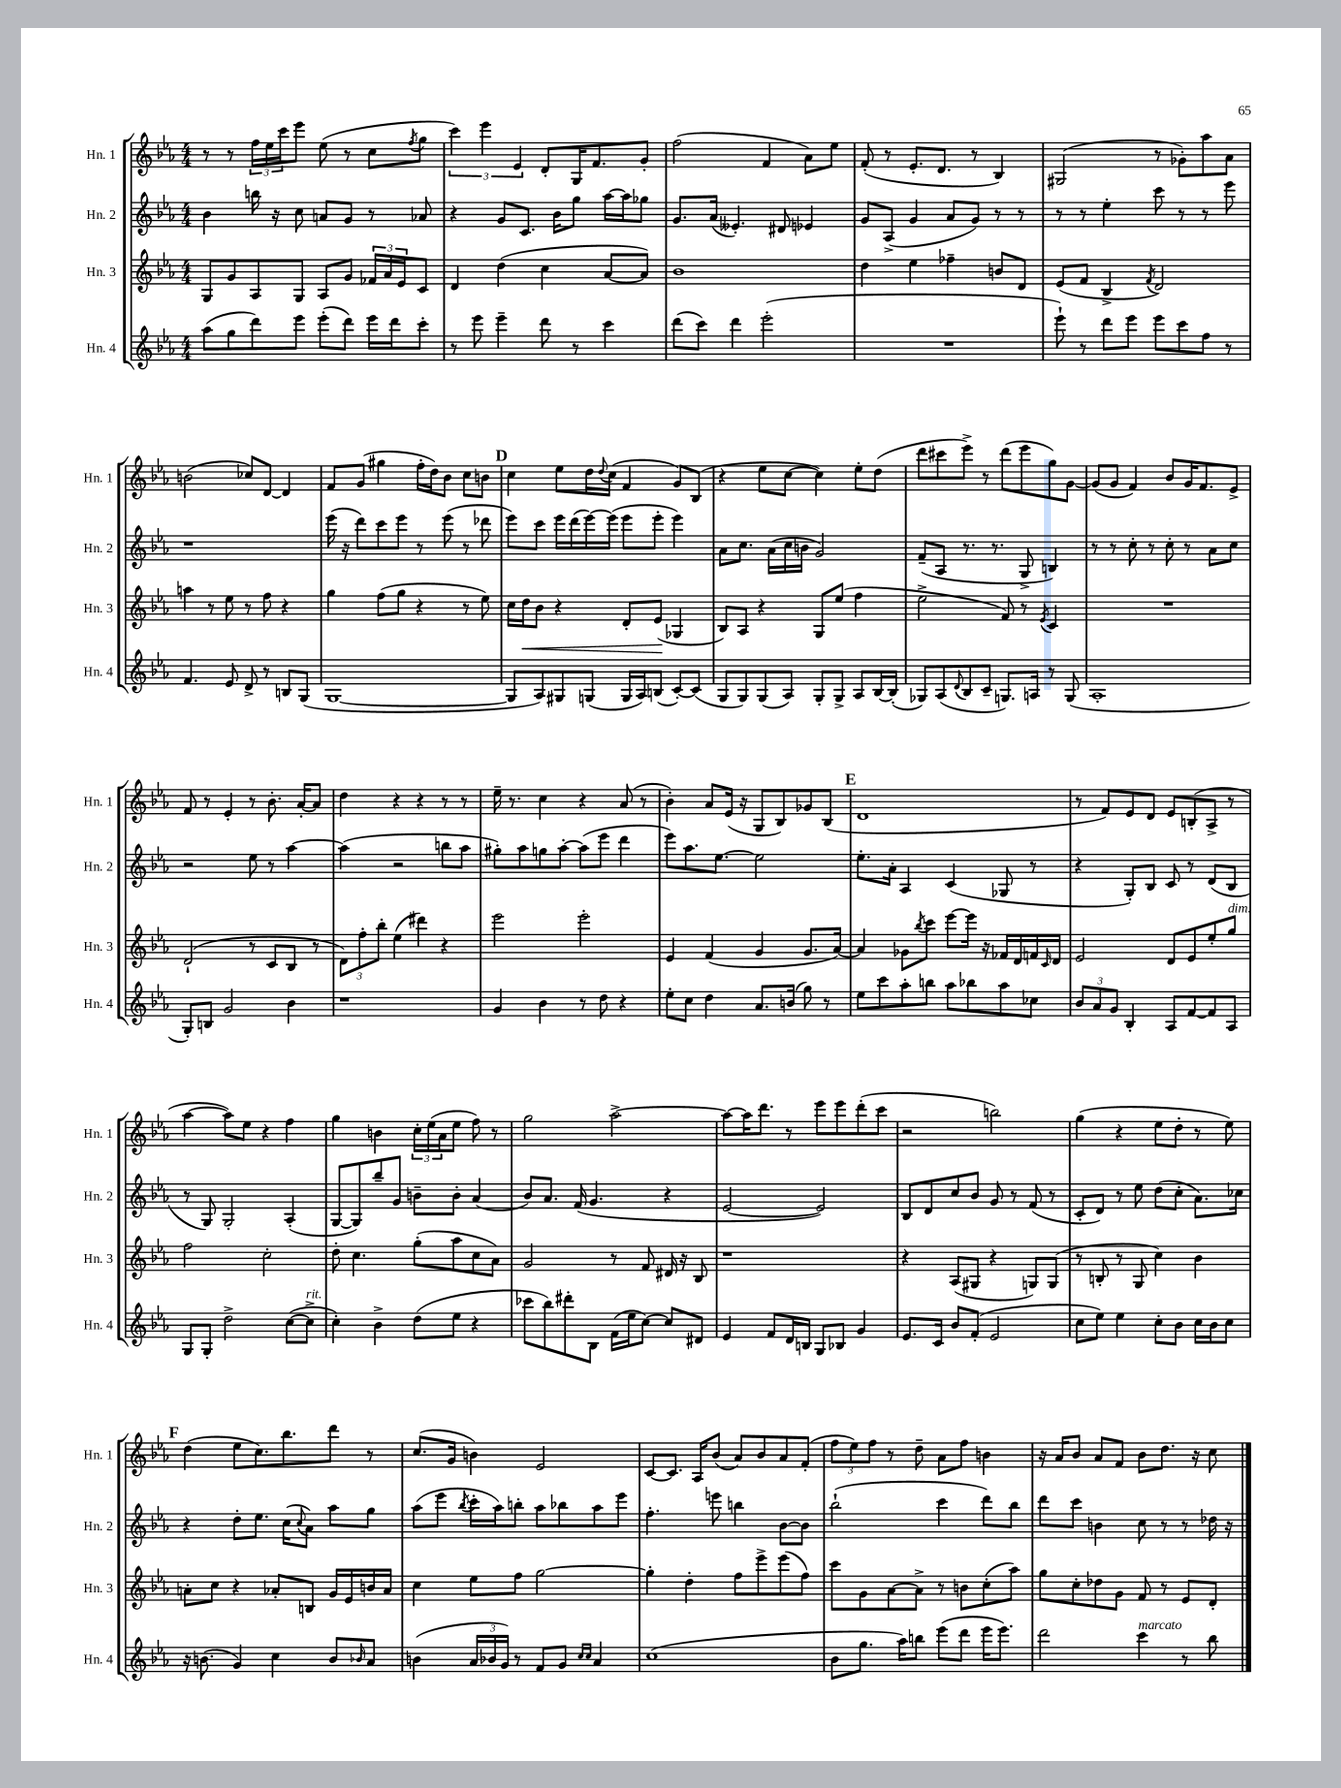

**kern	**kern	**dynam	**kern	**kern
*part4	*part3	*part3	*part2	*part1
*staff4	*staff3	*staff3	*staff2	*staff1
*I"Hn. 4	*I"Hn. 3	*	*I"Hn. 2	*I"Hn. 1
*I'Hn. 4	*I'Hn. 3	*	*I'Hn. 2	*I'Hn. 1
*clefG2	*clefG2	*	*clefG2	*clefG2
*k[b-e-a-]	*k[b-e-a-]	*	*k[b-e-a-]	*k[b-e-a-]
*M4/4	*M4/4	*	*M4/4	*M4/4
=41	=41	=41	=41	=41
(8aa-\L	8G/L	.	4b-\	8r
8gg\	8g/	.	.	8r
8ddd\)	8A-/	.	16bbn\	24ff\LL
.	.	.	.	24ee-\
.	.	.	16r	.
.	.	.	.	24ccc\J
8eee-\J	8G/J	.	8cc\	8eee-\J
(8eee-'\L	8A-/L	.	8an/L	(8ee-\
8ddd\J)	8g/J	.	8g/J	8r
16eee-\LL	24f-X/LL	.	8r	8cc\L
.	24a-/	.	.	.
16ddd\J	.	.	.	.
.	24e-/J	.	.	.
.	.	.	.	8qff/
8ccc'\J	8c/J	.	8a-X/	8gg\J
=42	=42	=42	=42	=42
8r	4d/	.	4r	6ccc\)
8eee-\	.	.	.	.
.	.	.	.	6eee-\
4eee-~\	(4dd\	.	8g/L	.
.	.	.	.	6e-/
.	.	.	8.c/J	.
8ddd\	4cc\	.	.	8d'/L
.	.	.	16b-\KL	.
8r	.	.	8gg\J	16G/K
.	.	.	.	8.f/
4ccc\	[8a-/L	.	[16aa-\LL	.
.	.	.	16aa-\J]	.
.	8a-/J])	.	8gg-X\J	8g'/J
=43	=43	=43	=43	=43
(8ddd\L	1b-	.	8.g/L	(2ff\
8ccc\J)	.	.	.	.
.	.	.	(16a-/Jk	.
4ddd\	.	.	4.e--X'/)	.
(2eee-'\	.	.	.	4f/
.	.	.	8d#X/	.
.	.	.	4e-X/	8a-\L)
.	.	.	.	8ee-\J
=44	=44	=44	=44	=44
1r	4dd\	.	8g/L	(8f'/
.	.	.	(8A-^/J	8r
.	4ee-\	.	4g/	8.e-'/L
.	.	.	.	8.d/J
.	4ff-X~\	.	8a-/L	.
.	.	.	8g/J)	8r
.	8bn/L	.	8r	4B-/)
.	8d/J	.	8r	.
=45	=45	=45	=45	=45
8eee-`\)	(8e-/L	.	8r	(2G#X/
8r	8f/J	.	8r	.
8ddd\L	4B-^/	.	4ee-'\	.
8eee-\J	.	.	.	.
.	8qf/	.	.	.
8eee-\L	2d/)	.	8ccc\	8r
8ccc\	.	.	8r	8g-X'\L)
8ff\J	.	.	8r	8aa-\
8r	.	.	8eee-\	8a-\J
!!LO:LB:g=z
=46	=46	=46	=46	=46
4.f/	4aan\	.	1r	(2bn\
.	8r	.	.	.
8e-/	8ee-\	.	.	.
8d^/	8r	.	.	8cc-X/L)
8r	8ff\	.	.	[8d/J
8Bn/L	4r	.	.	4d/]
(8G/J	.	.	.	.
=47	=47	=47	=47	=47
[1G	4gg\	.	(16eee-\	8f/L
.	.	.	16r	.
.	.	.	8ddd\L)	(8g/J
.	(8ff\L	.	8ccc\	4gg#X\
.	8gg\J	.	8eee-\J	.
.	4r	.	8r	16ff'\LL
.	.	.	.	16dd\J)
.	.	.	(8eee-\	8b-\J
.	8r	.	8r	8cc\L
.	8ee-\)	.	8ddd-X\	8bn\J
!!LO:REH:place=s1:t=D
=48	=48	=48	=48	=48
8G/L]	16cc\LL	.	8eee-\L)	4cc\
!	!	!LO:HP:b	!	!
.	16dd\J	<	.	.
8A-/)	8b-\J	.	8ccc\J	.
8G#X/	4r	.	16eee-\LL	8ee-\L
.	.	.	(16ddd\	.
(8Gn/J	.	.	[16eee-\)	16dd\L
.	.	.	.	8qqdd/
.	.	.	(16eee-\JJ]	(16cc\JJ
16G/LL	8d'/L	.	8eee-\L	4f/
16A-/J)	.	.	.	.
(8Bn/J	(8e-/J	.	8eee-'\J	.
[8c'/L)	4G-X/	[	4eee-\)	8g/L)
(8c/J]	.	.	.	(8B-/J
=49	=49	=49	=49	=49
8G/L	8B-/L)	.	8a-\L	4r
8G/)	8A-/J	.	8.cc\J	.
(8G/	4r	.	.	8ee-\L
.	.	.	(16a-\LL	.
8A-/J)	.	.	16cc\	[8cc\J
.	.	.	16bn\JJ	.
8G'/L	8G/L	.	2g/)	4cc\])
8G^/J	(8ee-/J	.	.	.
8A-/L	4ff\	.	.	8ee-'\L
[16B-/L	.	.	.	(8dd\J
(16B-'/JJ]	.	.	.	.
=50	=50	=50	=50	=50
8G-X/L)	2ee-^\	.	(8f~/L	8ddd\L
(8A-/	.	.	8A-/J	8ccc#X\
8qqd/	.	.	.	.
8B-/	.	.	8.r	8eee-^\J)
8c~/J	.	.	.	8r
.	.	.	8.r	.
8.Gn/L)	8f/)	.	.	(8ddd\L
.	8r	.	8G^/	8eee-\
16An/Jk	.	.	.	.
.	8qe-/	.	.	.
8r	4c/	.	4Bn/)	8gg\)
(8G/	.	.	.	[8g\J
=51	=51	=51	=51	=51
1A-'	1r	.	8r	(8g/L]
.	.	.	8r	8g/J
.	.	.	8cc'\	4f/)
.	.	.	8r	.
.	.	.	8cc'\	8b-/L
.	.	.	8r	16g/K
.	.	.	.	8.f/
.	.	.	8a-\L	.
.	.	.	8cc\J	8e-^/J
!!LO:LB:g=z
=52	=52	=52	=52	=52
8G'/L)	(2d`/	.	2r	8f/
8Bn/J	.	.	.	8r
2g/	.	.	.	4e-'/
.	8r	.	8ee-\	8r
.	8c/L	.	8r	8.b-'\
4b-\	8B-/J	.	[4aa-\	.
.	.	.	.	[16a-'/KL
.	8r	.	.	8a-/J]
=53	=53	=53	=53	=53
1r	12d\L)	.	(4aa-\]	4dd\
.	12ff'\	.	.	.
.	12bb-'\J	.	.	.
.	(4ee-\	.	2r	4r
.	4ddd#X\)	.	.	4r
.	4r	.	8bbn\L	8r
.	.	.	8aa-\J	8r
=54	=54	=54	=54	=54
4g/	2eee-\	.	8gg#X'\L)	16ee-~\
.	.	.	.	8.r
.	.	.	8aa-\	.
4b-\	.	.	8ggn\	4cc\
.	.	.	[8aa-'\J	.
8r	2eee-'\	.	(8aa-\L]	4r
8dd\	.	.	8eee-\J	.
4r	.	.	4ddd\	(8a-/
.	.	.	.	8r
=55	=55	=55	=55	=55
8ee-'\L	4e-/	.	8eee-\L)	4b-'\)
8cc\J	.	.	8.aa-\	.
4dd\	(4f/	.	.	8a-/L
.	.	.	[8.ee-\J	.
.	.	.	.	(16e-/Jk
.	.	.	.	16r
8.a-/L	4g/	.	2ee-\]	8G/L
.	.	.	.	8B-/)
(16bn/Jk	.	.	.	.
8gg\)	8.g/L	.	.	8g-X/
8r	.	.	.	(8B-/J
.	[16a-/Jk)	.	.	.
!!LO:REH:place=s1:t=E
=56	=56	=56	=56	=56
8ee-\L	4a-/]	.	8.ee-'\L	1d
8ccc\	.	.	.	.
.	.	.	16a-'\Jk	.
8aa-'\	8g-X\L	.	4A-/	.
.	8qbb-/	.	.	.
8bbn\J	8ccc\J	.	.	.
8aa-\L	[8eee-\L	.	(4c/	.
8bb-X\	16eee-\Jk]	.	.	.
.	16r	.	.	.
8aa-\	16f-X/LL	.	8G-X/	.
.	16d/	.	.	.
8cc-X\J	16fn/	.	8r	.
.	16qqc/	.	.	.
.	16d/JJ	.	.	.
=57	=57	=57	=57	=57
12b-/L	2e-/	.	4r	8r
12a-/	.	.	.	.
.	.	.	.	8f/L)
12g/J	.	.	.	.
4B-'/	.	.	8G'/L)	8e-/
.	.	.	8B-/J	8d/J
8A-/L	8d/L	.	8c/	8e-/L
[8f/	8e-/	.	8r	(8Bn'/
8f/]	8ee-'/	.	(8d/L	8A-^/J
!	!LO:TX:a:i:t=dim.	!	!	!
8A-/J	8gg/J	.	8B-/J	8r
!!LO:LB:g=z
=58	=58	=58	=58	=58
8G/L	2ff\	.	8r	[4aa-\
8G'/J	.	.	8G/)	.
2dd^\	.	.	2G'/	8aa-\L])
.	.	.	.	8ee-\J
.	2cc'\	.	.	4r
([8cc\L	.	.	(4A-'/	4ff\
!LO:TX:a:i:t=rit.	!	!	!	!
8cc^\J]	.	.	.	.
=59	=59	=59	=59	=59
4cc'\)	8dd'\	.	[8G/L	4gg\
.	4.cc\	.	8G/])	.
4b-^\	.	.	8bb-~/	4bn\
.	.	.	8g/J	.
(8dd\L	(8gg'\L	.	8bn~\L	24cc'\LL
.	.	.	.	(24ee-\
.	.	.	.	24a-\J
8ee-\J	8aa-\	.	8b'\J	8ee-\J
4r	8cc\	.	(4a-/	8ff\)
.	8a-\J)	.	.	8r
=60	=60	=60	=60	=60
8ccc-X\L	2g/	.	8b-/L)	2gg\
8bb-\)	.	.	8.a-/J	.
8ddd#X'\	.	.	.	.
.	.	.	(16f/	.
8B-\J	.	.	4.g/	.
(16f\LL	8r	.	.	[2aa-^\
16ee-\J	.	.	.	.
[8cc\J)	8f/	.	.	.
8cc/L]	16d#X/	.	4r	.
.	16r	.	.	.
8d#X/J	8B-/	.	.	.
=61	=61	=61	=61	=61
4e-/	1r	.	[2e-/	8aa-\L_
.	.	.	.	16aa-\K]
.	.	.	.	8.ddd\J
8f/L	.	.	.	.
16d/L	.	.	.	8r
16Bn/JJ	.	.	.	.
8G/L	.	.	2e-/])	8eee-\L
8B-X/J	.	.	.	8eee-\
4g/	.	.	.	(8ddd'\
.	.	.	.	8ccc\J
=62	=62	=62	=62	=62
8.e-/L	4r	.	8B-/L	2r
.	.	.	8d/	.
16c/Jk	.	.	.	.
8b-/L	(8A-/L	.	8cc/	.
(8f'/J	8G#X/J	.	8b-/J	.
2e-/	4r	.	8g/	2bbn\)
.	.	.	8r	.
.	8Gn/L)	.	(8f/	.
.	(8G/J	.	8r	.
=63	=63	=63	=63	=63
8cc\L	8r	.	8c'/L	(4gg\
8ee-\J)	8Bn'/	.	8d/J)	.
4ee-\	8r	.	8r	4r
.	8G/	.	8ee-\	.
8cc'\L	4cc\)	.	(8dd\L	8ee-\L
8b-\J	.	.	8cc'\J	8dd'\J
16cc\LL	4b-\	.	8.a-\L)	8r
16b-\J	.	.	.	.
8cc\J	.	.	.	8ee-\)
.	.	.	16cc-X\Jk	.
!!LO:LB:g=z
!!LO:REH:place=s1:t=F
=64	=64	=64	=64	=64
16r	8an'\L	.	4r	(4dd\
(8.bn\	.	.	.	.
.	8cc\J	.	.	.
4g/)	4r	.	8dd'\L	8ee-\L
.	.	.	8.ee-\J	8.cc\)
4cc\	8a-X'/L	.	.	.
.	.	.	(16cc\KL	8.bb-\
.	.	.	8qqcc/	.
.	8Bn/J	.	8a-\J)	.
8b/L	16g/LL	.	8aa-\L	8ddd\J
.	16e-/	.	.	.
16qqb-X/	.	.	.	.
8a-/J	16bn/	.	8gg\J	8r
.	16a-/JJ	.	.	.
=65	=65	=65	=65	=65
(4bn\	4cc\	.	(8aa-\L	(8.cc/L
.	.	.	8eee-\J	.
.	.	.	.	16g/Jk
.	.	.	8qbb-/	.
24a-/LL	8ee-\L	.	16ccc'\LL	4bn\)
24b-X/	.	.	.	.
.	.	.	16aa-\J)	.
24g/JJ)	.	.	.	.
8r	8ff\J	.	8bbn'\J	.
8f/L	[2gg\	.	8aa-\L	2e-/
8g/J	.	.	8bb-X\	.
16qqcc/LL	.	.	.	.
16qqcc/JJ	.	.	.	.
4a-/	.	.	8aa-\	.
.	.	.	8eee-\J	.
=66	=66	=66	=66	=66
(1cc	4gg'\]	.	4.ff'\	[8c/L
.	.	.	.	8.c/J]
.	4dd'\	.	.	.
.	.	.	.	16A-/KL
.	.	.	8eeen\	(8b-/J
.	8ff\L	.	4bbn\	8a-/L)
.	8eee-^\	.	.	8b-/
.	(8eee-\	.	[8b-\L	8a-/
.	8ff\J)	.	8b-\J]	(8f'/J
=67	=67	=67	=67	=67
8b-\L	8ccc\L	.	(2bb-`\	12ff\L
.	.	.	.	12ee-\)
8.gg\J	8g\	.	.	.
.	.	.	.	12ff\J
.	[8a-\	.	.	8r
16aa-\KL)	.	.	.	.
8bbn\J	8a-^\J]	.	.	8dd~\
(8eee-\L	8r	.	4ccc\	8a-\L
8ddd\J	8bn\L	.	.	8ff\J
16eee-\KL	(8cc'\	.	8ddd\L)	4bn\
8.eee-\J)	.	.	.	.
.	8aa-\J)	.	8bb-\J	.
=68	=68	=68	=68	=68
2ddd\	8gg\L	.	8ddd\L	16r
.	.	.	.	16a-/KL
.	8cc'\	.	8ccc\J	8b-/J
.	8dd-X\	.	4bn\	8a-/L
.	8g\J	.	.	8f/J
!LO:TX:a:i:t=marcato	!	!	!	!
4ccc\	8f/	.	8cc\	8b-\L
.	8r	.	8r	8.dd\J
8r	8e-/L	.	8r	.
.	.	.	.	16r
8bb-\	8d'/J	.	16dd-X\	8cc\
.	.	.	16r	.
==	==	==	==	==
*-	*-	*-	*-	*-
